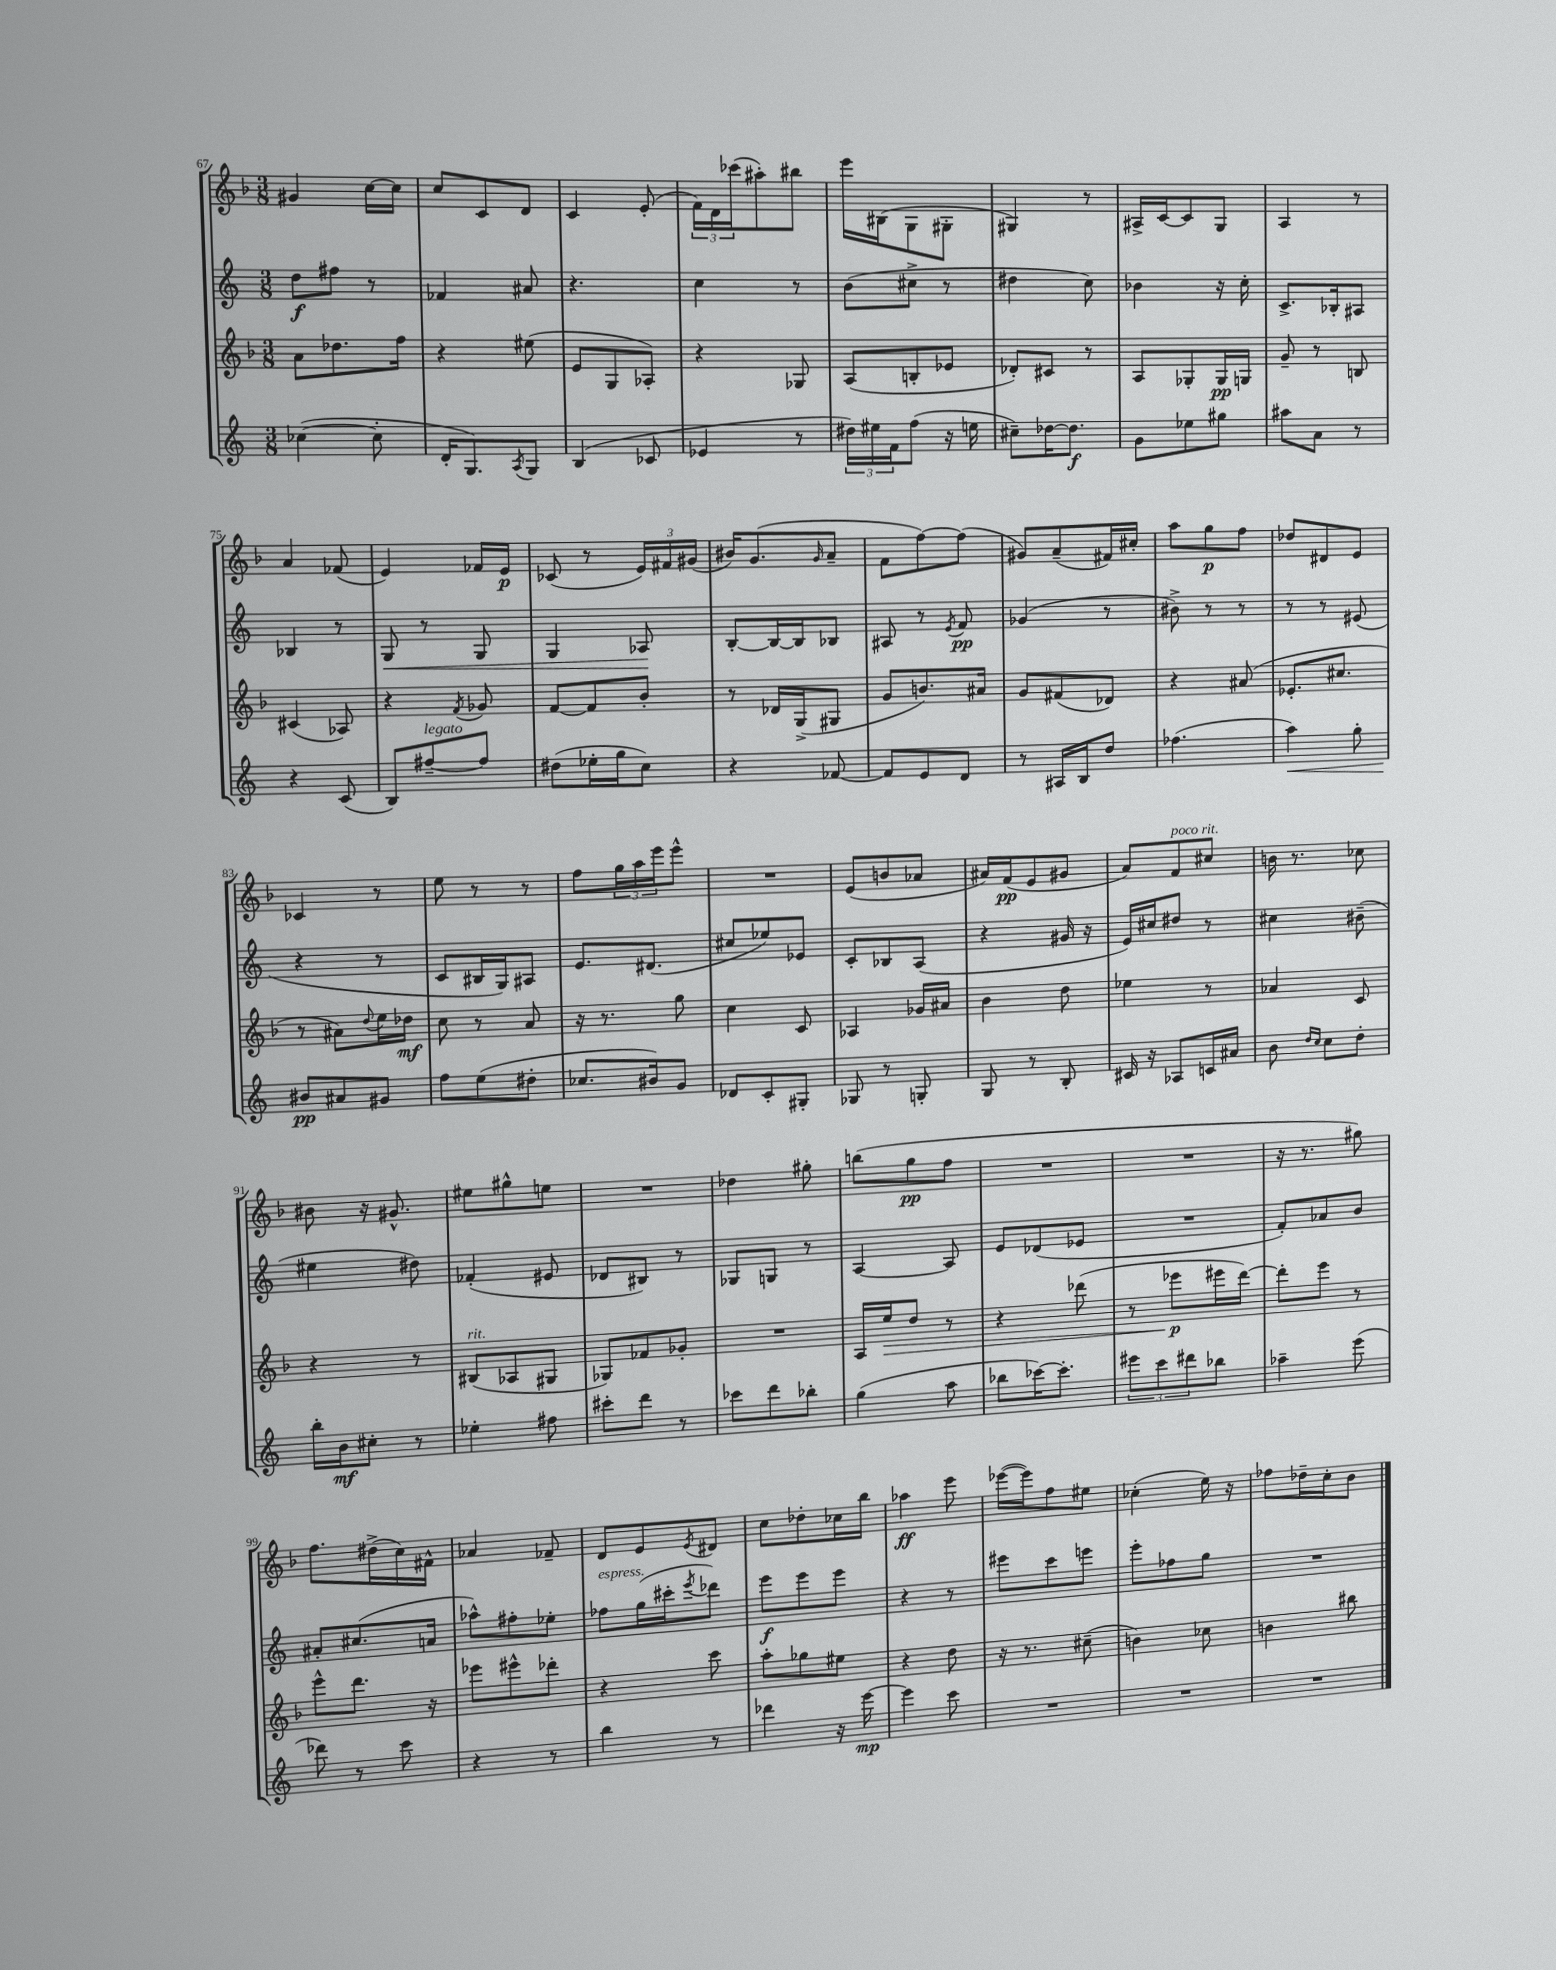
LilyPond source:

<<
\new StaffGroup <<
\new Staff = "s0" {
    \clef treble \key f \major \numericTimeSignature \time 3/8
    gis'4 c''16~ c''16 |
    c''8 c'8 d'8 |
    c'4 e'8-.( |
    \tuplet 3/2 { f'16) d'16 ces'''16( } ais''8-.) bis''8 |
    e'''16 bis16( g8 gis8-. |
    gis4) r8 |
    ais16-> c'16~ c'8 g8 |
    a4 r8 |
    a'4 fes'8( |
    e'4) fes'16 e'16\p |
    ces'8( r8 \tuplet 3/2 { e'16) fis'16 gis'16( } |
    bis'16) g'8.( \grace { g'16 } a'8-- |
    f'8 f''8~) f''8( |
    gis'8) a'8--( fis'16) cis''16-. |
    a''8 g''8\p f''8 |
    des''8 dis'8 e'8 |
    ces'4 r8 |
    e''8 r8 r8 |
    f''8 \tuplet 3/2 { g''16 a''16 e'''16 } e'''8-^ |
    R4. |
    e'8( b'8 aes'8 |
    ais'16) f'16\pp( e'8 gis'8 |
    a'8) f'8^\markup { \italic "poco rit." } cis''8 |
    b'16 r8. ces''8 |
    bis'8 r16 gis'8.-^ |
    eis''8 gis''8-^ e''8 |
    R4. |
    des''4 gis''8-. |
    b''8( g''8\pp f''8 |
    R4. |
    R4. |
    r16 r8. gis''8) |
    f''8. dis''16->( c''16) fis'16-^ |
    aes'4 fes'8-- |
    d'8 e'8 \acciaccatura { e'8 } dis'8 |
    c''8 des''8-. ces''16 bes''16 |
    aes''4\ff e'''8 |
    ees'''16~( ees'''16) f''8 eis''8 |
    ces''4-.( e''16) r16 |
    fes''8 des''16-- c''16-. bes'8 \bar "|." |
}
\new Staff = "s1" {
    \clef treble \key c \major \numericTimeSignature \time 3/8
    d''8\f fis''8 r8 |
    fes'4 ais'8 |
    r4. |
    c''4 r8 |
    b'8( cis''8-> r8 |
    dis''4 c''8) |
    bes'4 r16 c''16-. |
    c'8.-> bes16-. ais8 |
    bes4 r8 |
    g8\< r8 g8 |
    g4 aes8\! |
    b8~-. b16~ b16 bes8 |
    ais8 r8 \acciaccatura { e'8 } f'8\pp |
    ges'4( r8 |
    bis'8->) r8 r8 |
    r8 r8 eis'8( |
    r4 r8 |
    c'8 bis16 g16) ais8 |
    e'8. dis'8.( |
    cis''8 ees''8) ees'8 |
    c'8-. bes8 a8( |
    r4 gis'16 r16 |
    e'16) cis''16 dis''8 r8 |
    cis''4 bis'8--( |
    eis''4 dis''8) |
    fes'4-.( eis'8 |
    des'8 bis8) r8 |
    ges8 g8 r8 |
    a4~ a8 |
    e'8 des'8( ees'8 |
    R4. |
    f'8-.) aes'8 b'8 |
    ais'8-. cis''8.( a'16 |
    aes''8-^) fis''8-. ees''8-. |
    fes''8^\markup { \italic "espress." } g''16( cis'''16-. \acciaccatura { e'''8 } des'''8) |
    e'''8\f e'''8 e'''8 |
    r4 r8 |
    eis'''8 c'''8 e'''8 |
    e'''8-. fes''8 g''8 |
    R4. \bar "|." |
}
\new Staff = "s2" {
    \clef treble \key f \major \numericTimeSignature \time 3/8
    a'8 des''8. f''16 |
    r4 eis''8( |
    e'8 g8 aes8-.) |
    r4 ges8 |
    a8( b8-. ees'8 |
    des'8-.) cis'8 r8 |
    a8 ges8-. ges16\pp g16 |
    g'8-- r8 b8 |
    cis'4( aes8) |
    r4 \acciaccatura { f'8 } ges'8 |
    f'8~ f'8 bes'8-. |
    r8 des'16 g16->( gis8 |
    g'8 b'8.) ais'16 |
    g'8 fis'8( des'8) |
    r4 ais'8( |
    ees'8.-. cis''8. |
    r8 ais'8) \appoggiatura { d''8 } e''16 des''16\mf |
    c''8 r8 a'8 |
    r16 r8. g''8 |
    c''4 c'8 |
    aes4 ges'16 ais'16 |
    bes'4 d''8 |
    ees''4 r8 |
    aes'4 c'8 |
    r4 r8 |
    bis8^\markup { \italic "rit." }( aes8 gis8 |
    ges8) fes'8 ges'8-. |
    R4. |
    a16 e''16\> d''8 r8 |
    r4 des'''8( |
    r8 ees'''8\p\! eis'''16 d'''16~) |
    d'''8-. e'''8 r8 |
    e'''8-^ d'''8. r16 |
    ees'''8 eis'''8-^ des'''8-. |
    r4 c'''8 |
    a''8-. ges''8 eis''8 |
    r4 d''8 |
    r16 r8. cis''8--( |
    b'4) ces''8 |
    b'4 bis''8 \bar "|." |
}
\new Staff = "s3" {
    \clef treble \key c \major \numericTimeSignature \time 3/8
    ces''4~( ces''8-. |
    d'16-. g8.) \acciaccatura { a8 } g8 |
    b4( ces'8 |
    ees'4 r8 |
    \tuplet 3/2 { dis''16) eis''16 f'16 } f''8( r16 e''16 |
    cis''8--) des''16~ des''8.\f |
    g'8 ees''8 gis''8 |
    ais''8 a'8 r8 |
    r4 c'8( |
    b8) fis''8~--^\markup { \italic "legato" } fis''8 |
    dis''8( ees''16-. g''16 c''8) |
    r4 fes'8~ |
    fes'8 e'8 d'8 |
    r8 ais16 b16 d''8 |
    fes''4.( |
    a''4\<) g''8-. |
    bis'8\pp\! ais'8 gis'8 |
    f''8 e''8( dis''8-. |
    ces''8. bis'16) g'8 |
    des'8 c'8-. gis8-. |
    ges8 r8 g8-. |
    g8 r8 b8-. |
    cis'16 r16 aes8 c'16 ais'16 |
    b'8 \grace { d''16 c''16 } c''8 d''8-. |
    b''16-. b'16\mf cis''8-. r8 |
    ees''4-. fis''8 |
    cis'''8-. d'''8 r8 |
    ces'''8 d'''8 bes''8-. |
    g''4( a''8 |
    bes''8 ces'''16~) ces'''8.-. |
    \tuplet 3/2 { eis'''8 c'''8 dis'''8 } bes''8 |
    aes''4-- e'''8( |
    des'''8) r8 c'''8 |
    r4 r8 |
    b''4 r8 |
    des'''4 r16 e'''16~\mp |
    e'''4 c'''8 |
    R4. |
    R4. |
    R4. \bar "|." |
}
>>
>>
\layout { \context { \Score currentBarNumber = #67 } }
